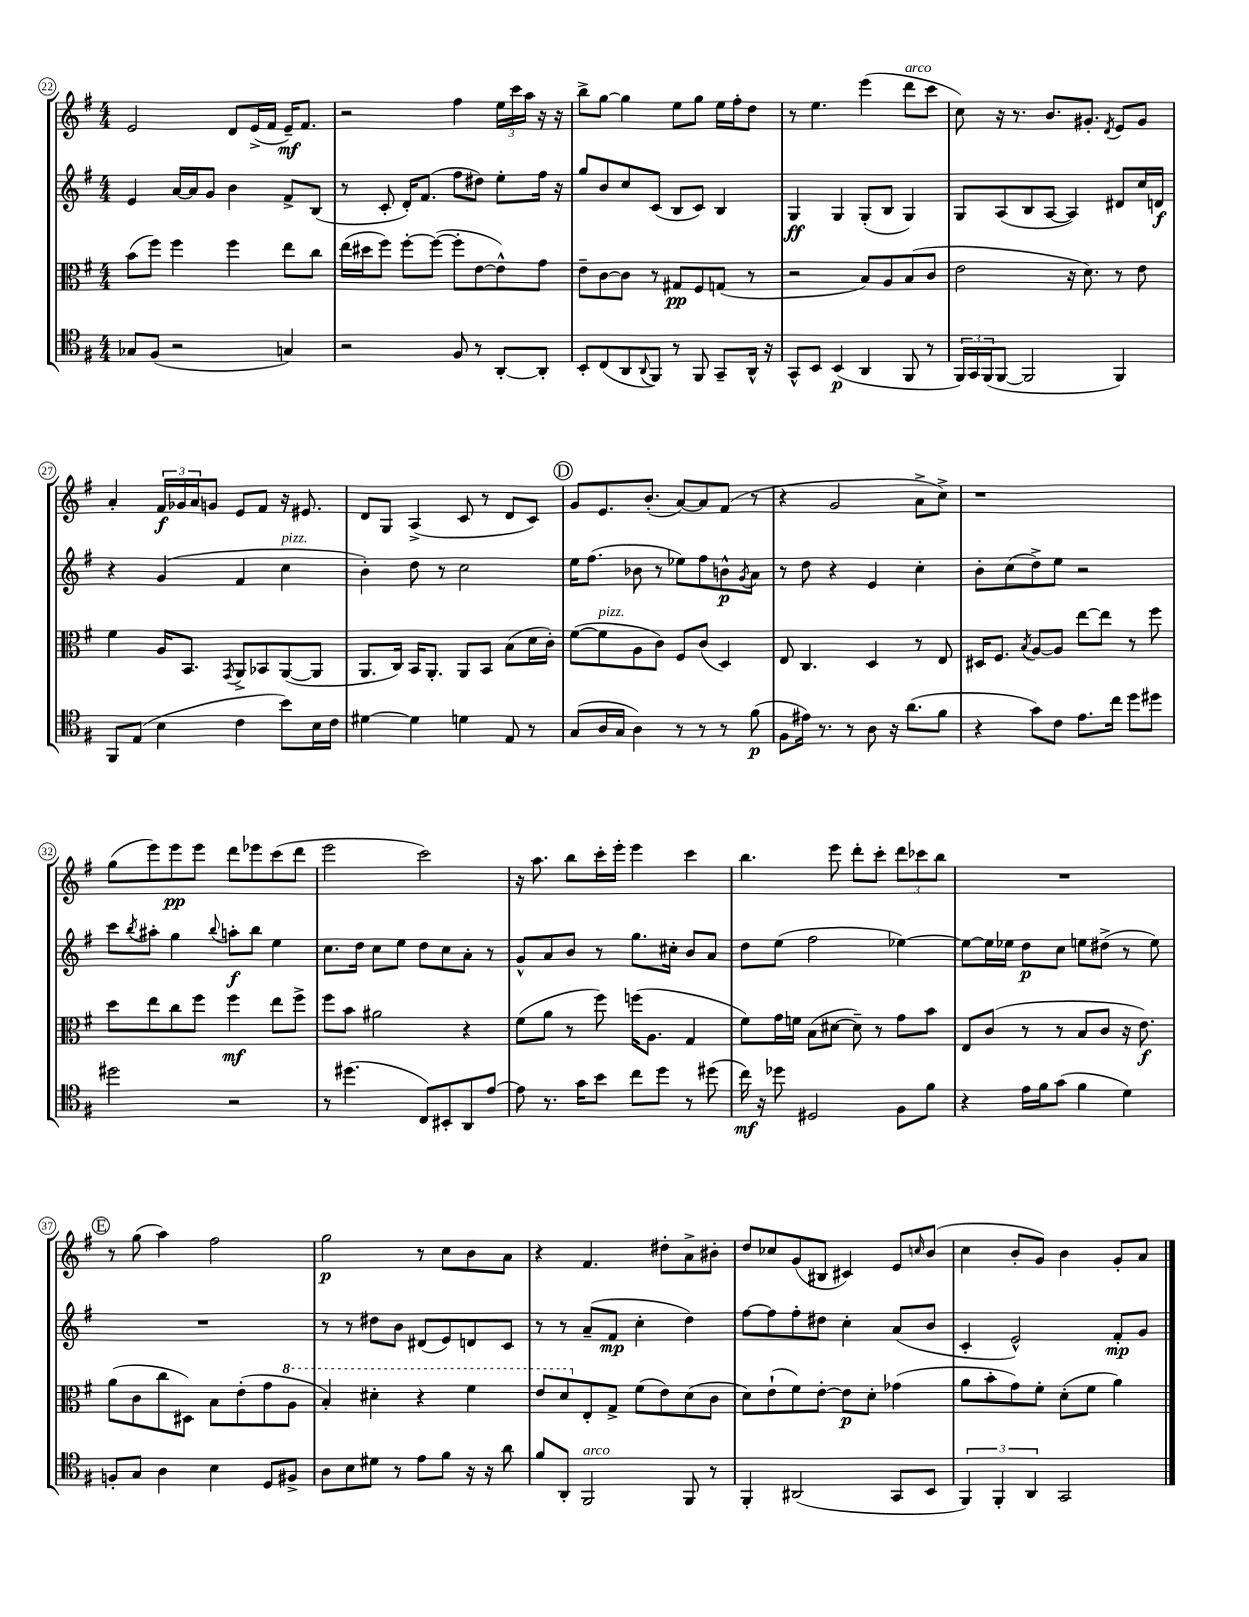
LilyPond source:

<<
\new StaffGroup <<
\new Staff = "s0" {
    \clef treble \key g \major \numericTimeSignature \time 4/4
    e'2 d'8 e'16->( fis'16 e'16--\mf) fis'8. |
    r2 fis''4 \tuplet 3/2 { e''16 c'''16 a''16 } r16 r16 |
    b''8-> g''8~ g''4 e''8 g''8 e''16 fis''16-. d''8 |
    r8 e''4. e'''4( d'''8^\markup { \italic "arco" } c'''8 |
    c''8) r16 r8. b'8. gis'8.-. \acciaccatura { d'8 } e'8 gis'8 |
    a'4-. \tuplet 3/2 { fis'16\f ges'16 a'16 } g'8 e'8 fis'8 r16 eis'8. |
    d'8 g8 a4->( c'8 r8 d'8 c'8) |
    \mark \markup { \circle "D" } g'8 e'8. b'8.-.( a'8~) a'8 fis'8( r8 |
    r4 g'2 a'8-> c''8->) |
    r1 |
    g''8( e'''8) e'''8\pp e'''8 d'''8 ees'''8 c'''8( d'''8 |
    e'''2 c'''2) |
    r16 a''8. b''8 c'''16-. e'''16-. e'''4 c'''4 |
    b''4. e'''8 d'''8-. c'''8-. \tuplet 3/2 { d'''8 ces'''8 b''8 } |
    R1 |
    \mark \markup { \circle "E" } r8 g''8( a''4) fis''2 |
    g''2\p r8 c''8 b'8 a'8 |
    r4 fis'4. dis''8-. a'8-> bis'8-. |
    d''8 ces''8 g'8( bis8 cis'4) e'8 \grace { c''16 } b'8( |
    c''4 b'8-. g'8) b'4 g'8-. a'8 \bar "|." |
}
\new Staff = "s1" {
    \clef treble \key g \major \numericTimeSignature \time 4/4
    e'4 a'16~ a'16 g'8 b'4 fis'8-> b8( |
    r8 c'8-. d'16-.) fis'8.( fis''8 dis''8) e''8-. fis''16 r16 |
    g''8 b'8 c''8 c'8( b8 c'8) b4 |
    g4\ff g4 g8-.( b8 g4) |
    g8 a8( b8 a8~ a4) dis'8 c''16 d'16\f |
    r4 g'4( fis'4 c''4^\markup { \italic "pizz." } |
    b'4-.) d''8 r8 c''2 |
    \mark \markup { \circle "D" } e''16 fis''8.( bes'8 r8 ees''8) fis''8 b'8-^\p \acciaccatura { g'8 } a'8 |
    r8 d''8 r4 e'4 c''4-. |
    b'8-. c''8( d''8->) e''8 r2 |
    c'''8 \acciaccatura { b''8 } ais''8-. g''4 \appoggiatura { b''8 } a''8-.\f b''8 e''4 |
    c''8. d''16 c''8 e''8 d''8 c''8 a'8-. r8 |
    g'8-^ a'8 b'8 r8 g''8. cis''16-. b'8 a'8 |
    d''8 e''8( fis''2 ees''4~) |
    ees''8~ ees''16 ees''16 d''8\p c''8 e''8 dis''8->( r8 e''8) |
    \mark \markup { \circle "E" } R1 |
    r8 r8 dis''8 b'8 dis'8( e'8) d'8 c'8 |
    r8 r8 a'8--( fis'8\mp c''4-. d''4) |
    fis''8~ fis''8 fis''8-. dis''8 c''4-. a'8( b'8 |
    c'4-. e'2-^) fis'8-.\mp g'8 \bar "|." |
}
\new Staff = "s2" {
    \clef alto \key g \major \numericTimeSignature \time 4/4
    b'8( fis''8) fis''4 fis''4 e''8 c''8 |
    e''16( dis''16 fis''8) fis''8~-. fis''8~( fis''8-. e'8~ e'8-^) g'8 |
    e'8-- c'8~ c'8 r8 gis8\pp fis8 g8( r8 |
    r2 b8) a8 b8( c'8 |
    e'2 r16 d'8.) r8 e'8 |
    fis'4 a16 b,8. \acciaccatura { g,8 } a,8-> bes,8 a,8~( a,8 |
    a,8. c16) b,16 a,8.-. a,8 b,8 b8( d'16 c'16-.) |
    \mark \markup { \circle "D" } fis'8~( fis'8^\markup { \italic "pizz." } a8 c'8) fis8 c'8( d4) |
    e8 c4. d4 r8 e8 |
    dis16 fis8. \acciaccatura { b8 } a8~ a8 e''8~ e''8 r8 fis''8 |
    d''8 e''8 c''8 fis''8 fis''4\mf e''8 fis''8-> |
    fis''8 b'8 ais'2 r4 |
    fis'8( a'8 r8 fis''8) f''16( a8. g4 |
    fis'8) g'16 f'16 b8( dis'8~ dis'8--) r8 g'8 b'8 |
    e8 c'8( r8 r8 b8 c'8 r16 e'8.\f) |
    \mark \markup { \circle "E" } a'8( c'8 c''8 dis8) b8 e'8-.( g'8 \ottava #1 a'8 |
    b'4-.) dis''4-. r4 fis''4 |
    e''8 d''8 \ottava #0 e8-. g8-> fis'8( e'8) d'8( c'8 |
    d'8) e'8-!( fis'8) e'8~-. e'8\p d'8-. ges'4( |
    a'8 b'8-. g'8) fis'8-. d'8-.( fis'8 a'4) \bar "|." |
}
\new Staff = "s3" {
    \clef tenor \key g \major \numericTimeSignature \time 4/4
    ges8 fis8( r2 g4) |
    r2 fis8 r8 a,8~-. a,8-. |
    b,8-. c8( a,8 \appoggiatura { a,8 } fis,8) r8 fis,8 g,8-- a,16-^ r16 |
    g,8-^ b,8 b,4\p( a,4 fis,8 r8 |
    \tuplet 3/2 { fis,16) g,16 fis,16( } fis,8~ fis,2 fis,4) |
    fis,8 e8( b4 c'4 b'8) b16 c'16 |
    dis'4~ dis'4 d'4 e8 r8 |
    \mark \markup { \circle "D" } g8( a16 g16 a4) r8 r8 r8 fis'8\p( |
    fis8 eis'16) r8. r8 a8 r16 a'8.( fis'8 |
    r4 g'8) c'8 e'8. c''16 d''8 dis''8 |
    dis''2 r2 |
    r8 dis''4.( c8) bis,8-. a,8 e'8~ |
    e'8 r8. g'16 b'8 c''8 d''8 r8 dis''8( |
    c''16\mf) r16 des''8 dis2 fis8 fis'8 |
    r4 e'16 fis'16 g'8( fis'4 d'4) |
    \mark \markup { \circle "E" } f8-. g8 a4 b4 d8 fis8-> |
    a8 b8 dis'8 r8 e'8 fis'8 r16 r16 a'8 |
    fis'8 a,8-. fis,2^\markup { \italic "arco" } fis,8 r8 |
    fis,4-. ais,2( g,8 b,8 |
    \tuplet 3/2 { fis,4) fis,4-. a,4 } g,2 \bar "|." |
}
>>
>>
\layout { \context { \Score currentBarNumber = #22 \override BarNumber.stencil = #(make-stencil-circler 0.1 0.3 ly:text-interface::print) } }
